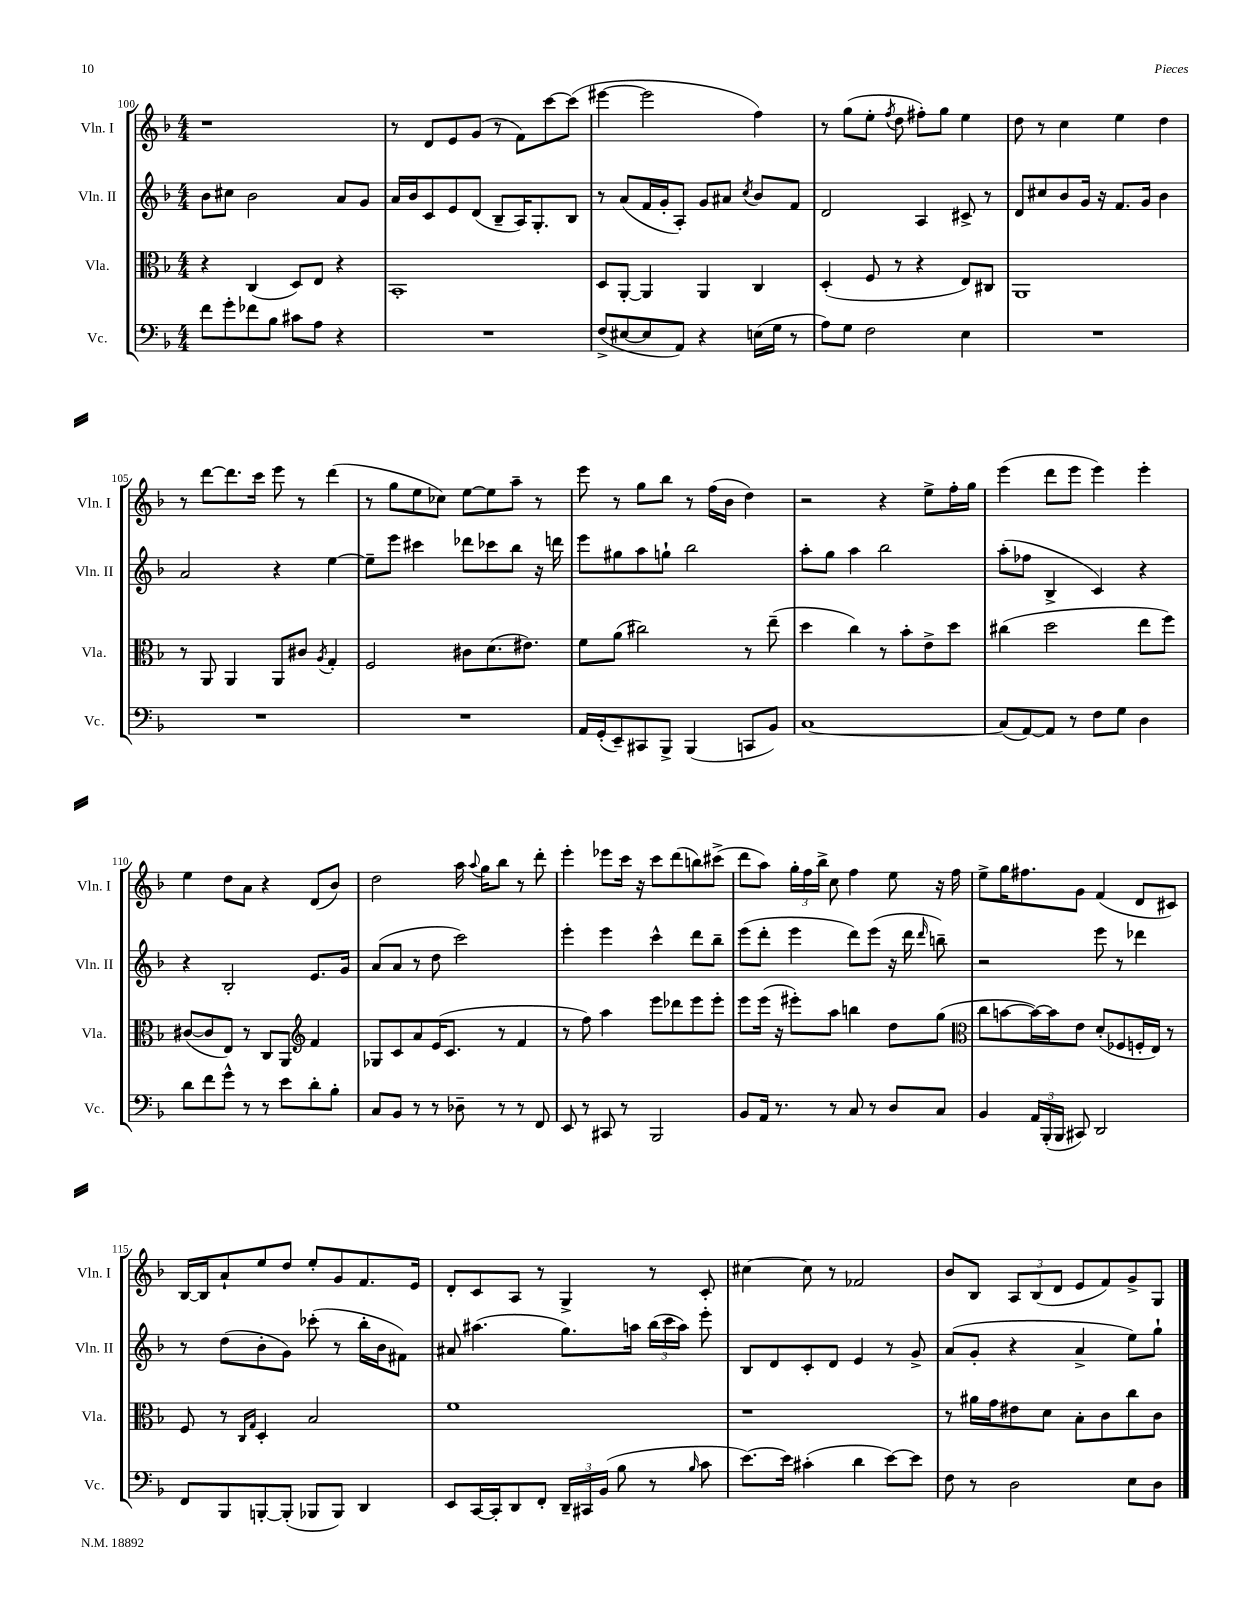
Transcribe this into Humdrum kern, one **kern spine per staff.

**kern	**kern	**kern	**kern
*staff4	*staff3	*staff2	*staff1
*clefF4	*clefC3	*clefG2	*clefG2
*k[b-]	*k[b-]	*k[b-]	*k[b-]
*M4/4	*M4/4	*M4/4	*M4/4
8f	4r	8b-	1r
8g'	.	8cc#	.
8f-	(4C	2b-	.
8B-	.	.	.
8c#	8D)	.	.
8A	8E	.	.
4r	4r	8a	.
.	.	8g	.
=	=	=	=
1r	1BB-'	16a	8r
.	.	16b-	.
.	.	8c	8d
.	.	8e	8e
.	.	(8d	(8g
.	.	8B-~	8r
.	.	16A)	8f)
.	.	8.G'	.
.	.	.	[8ccc
.	.	8B-	(8ccc]
=	=	=	=
(8F^	8D	8r	[4eee#
[8E#	[8AA'	(8a	.
8E#]	4AA]	16f	2eee#]
.	.	16g'	.
8AA)	.	8A')	.
4r	4AA	8g	.
.	.	8a#	.
.	.	8qcc	.
(16E	4C	8b-	4ff)
16G	.	.	.
8r	.	8f	.
=	=	=	=
8A)	(4D'	2d	8r
8G	.	.	(8gg
2F	8F	.	8ee'
.	.	.	8qff
.	8r	.	8dd
.	4r	4A	8ff#')
.	.	.	8gg
4E	8E)	8c#^	4ee
.	8C#	8r	.
=	=	=	=
1r	1AA	8d	8dd
.	.	8cc#	8r
.	.	8b-	4cc
.	.	16g	.
.	.	16r	.
.	.	8.f	4ee
.	.	16g	.
.	.	4b-	4dd
=	=	=	=
1r	8r	2a	8r
.	8AA	.	[8ddd
.	4AA	.	8.ddd]
.	.	.	16ccc
.	8AA	4r	8eee
.	8c#	.	8r
.	8qA	.	.
.	4G'	[4ee	(4ddd
=	=	=	=
1r	2F	8ee~]	8r
.	.	8eee	8gg
.	.	4ccc#	8ee
.	.	.	8cc-)
.	8c#	8ddd-	[8ee
.	(8.d	8ccc-	8ee]
.	.	8bb-	8aa~
.	8.e#)	.	.
.	.	16r	8r
.	.	16ddd	.
=	=	=	=
16AA	8f	8eee	8eee
(16GG'	.	.	.
8EE~)	(8a	8gg#	8r
8CC#	2cc#)	8aa	8gg
8BBB-^	.	8gg`	8bb-
(4BBB-	.	2bb-	8r
.	.	.	(16ff
.	.	.	16b-
8CC	8r	.	4dd)
8BB-)	(8ee~	.	.
=	=	=	=
[1C	4dd	8aa'	2r
.	.	8gg	.
.	4cc)	4aa	.
.	8r	2bb-	4r
.	8b-'	.	.
.	8e^	.	8ee^
.	8dd	.	16ff'
.	.	.	16gg
=	=	=	=
(8C]	(4cc#	(8aa'	(4eee
[8AA)	.	8ff-	.
8AA]	2dd	4B-^	8ddd
8r	.	.	8eee
8F	.	4c)	4eee)
8G	.	.	.
4D	8ee	4r	4eee'
.	8ff)	.	.
=	=	=	=
8d	([8c#	4r	4ee
8f	8c#]	.	.
8g^^	8E)	2B-'	8dd
8r	8r	.	8a
8r	8C	.	4r
8e	8AA	.	.
*	*clefG2	*	*
8d'	4f	8.e	(8d
8B-'	.	.	8b-)
.	.	16g	.
=	=	=	=
8C	8G-	(8a	2dd
8BB-	8c	8a	.
8r	8a	8r	.
8r	(16e	8dd	.
.	8.c	.	.
8D-~	.	2ccc)	16aa
.	.	.	8qqaa
.	.	.	16gg
8r	8r	.	8bb-
8r	4f	.	8r
8FF	.	.	8ddd'
=	=	=	=
8EE	8r	4eee'	4eee'
8r	8ff)	.	.
8CC#	4aa	4eee	8eee-
8r	.	.	16ccc
.	.	.	16r
2BBB-	8eee	4ccc^^	8ccc
.	8ddd-	.	(8ddd
.	8eee	8ddd	8bb)
.	8eee'	8bb-~	(8ccc#^
=	=	=	=
8BB-	8eee	(8eee	8ddd
16AA	(16eee	8ddd'	8aa)
8.r	16r	.	.
.	8eee#')	4eee	24gg'
.	.	.	24ff
.	.	.	24bb-^
8r	8aa	.	8cc
8C	4bb	8ddd)	4ff
8r	.	(8eee	.
8D	8dd	16r	8ee
.	.	16ddd	.
.	.	16qqddd	.
8C	(8gg	8bb~)	16r
.	.	.	16ff
=	=	=	=
*	*clefC3	*	*
4BB-	8cc	2r	8ee^
.	[8b	.	16gg
.	.	.	8.ff#
24AA	16b_)	.	.
(24BBB-'	.	.	.
.	16b]	.	.
24BBB-	.	.	.
8CC#)	8e	.	8g
2DD	(8d'	8eee	(4f
.	8F-	8r	.
.	16F'	4ddd-	8d
.	16E)	.	.
.	8r	.	8c#)
=	=	=	=
8FF	8F	8r	[16B-
.	.	.	16B-]
8BBB-	8r	(8dd	8a`
.	16qqC	.	.
.	16qqG	.	.
[8BBB'	4D'	8b-'	8ee
(8BBB']	.	8g)	8dd
8BBB-	2B-	(8ccc-'	8ee'
8BBB-)	.	8r	8g
4DD	.	16bb-'	8.f
.	.	16b-	.
.	.	8f#)	.
.	.	.	16e
=	=	=	=
8EE	1f	8a#	8d'
[16CC	.	(4.aa#	8c
16CC']	.	.	.
8DD	.	.	8A
8FF'	.	.	8r
24DD~	.	8.gg)	4G^
24CC#	.	.	.
(24BB-	.	.	.
8B-	.	.	.
.	.	16aa	.
8r	.	(24bb-	8r
.	.	24ccc	.
.	.	24aa)	.
16qqB-	.	.	.
8c	.	8eee'	8c'
=	=	=	=
[8.e)	1r	8B-	[4cc#
.	.	8d	.
16e]	.	.	.
(4c#'	.	8c'	8cc#]
.	.	8d	8r
4d	.	4e	2f-
[8e)	.	8r	.
8e]	.	8g^	.
=	=	=	=
8F	8r	(8a	8b-
8r	16a#	8g'	8B-
.	16g	.	.
2D	8e#	4r	12A
.	.	.	(12B-
.	8d	.	.
.	.	.	12d
.	8B-'	4a^	8e
.	8c	.	8f)
8E	8cc	8ee)	8g^
8D	8c	8gg`	8G
==	==	==	==
*-	*-	*-	*-
